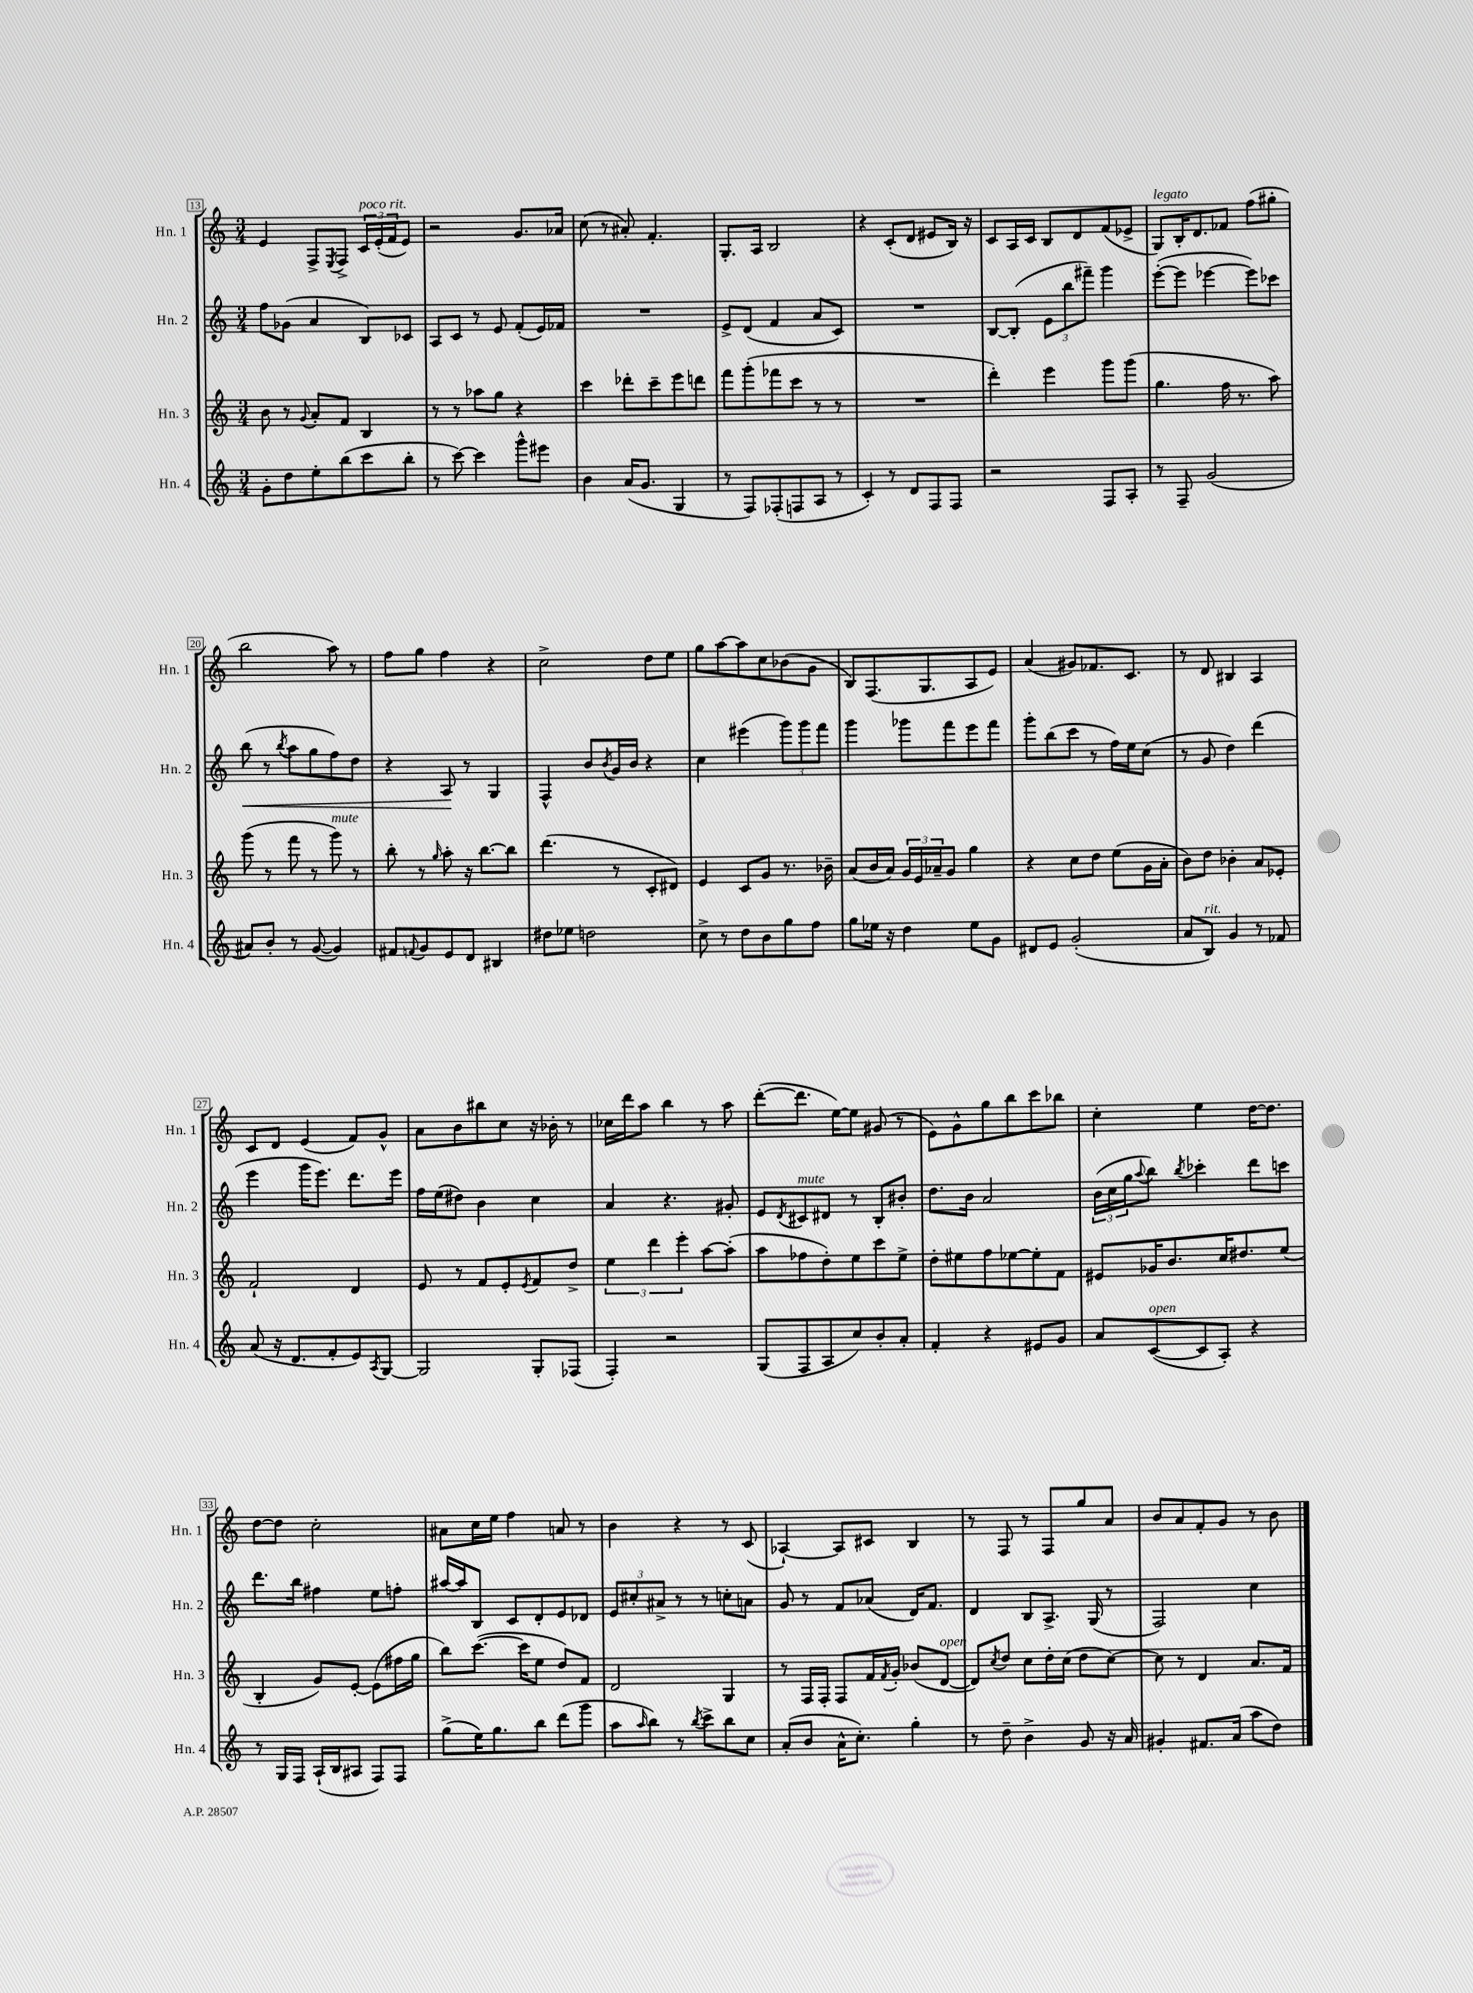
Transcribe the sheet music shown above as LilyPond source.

<<
\new StaffGroup <<
\new Staff = "s0" \with { instrumentName = "Hn. 1" shortInstrumentName = "Hn. 1" } {
    \clef treble \key c \major \numericTimeSignature \time 3/4
    e'4 f8-> \acciaccatura { e8 } f8-> \tuplet 3/2 { c'16^\markup { \italic "poco rit." } e'16-.( f'16 } e'8) |
    r2 g'8. aes'16 |
    c''8( r8 ais'8-.) f'4.-. |
    g8.-. a16 b2 |
    r4 c'8-.( d'8 eis'8 b16) r16 |
    c'8 a16 c'16 b8 d'8 f'8( ees'8-> |
    g8^\markup { \italic "legato" }) b16-. d'8. fes'8 f''8( gis''8-. |
    b''2 a''8) r8 |
    f''8 g''8 f''4 r4 |
    c''2-> d''8 e''8 |
    g''8 a''8~ a''8 c''8 bes'8( g'8 |
    b8) f8.( g8. a8 e'8) |
    a'4( gis'8) fes'8. c'8. |
    r8 d'8 bis4 a4 |
    c'8 d'8 e'4( f'8) g'8-^ |
    a'8 b'8 bis''8 c''8 r16 bes'16-. r8 |
    ces''16 d'''16 a''8 b''4 r8 a''8 |
    d'''8~-.( d'''8. e''16~) e''8 gis'8( r8 |
    e'8) g'8-^ g''8 b''8 c'''8 bes''8 |
    c''4-. e''4 d''16~ d''8. |
    d''8~ d''8 c''2-. |
    ais'8 c''16 e''16 f''4 a'8 r8 |
    b'4 r4 r8 c'8( |
    aes4~-!) aes8 cis'8 b4 |
    r8 f8 r8 f8 g''8 a'8 |
    b'8 a'8 f'8-. g'8 r8 b'8 \bar "|." |
}
\new Staff = "s1" \with { instrumentName = "Hn. 2" shortInstrumentName = "Hn. 2" } {
    \clef treble \key c \major \numericTimeSignature \time 3/4
    f''8 ges'8( a'4 b8) ces'8 |
    a8 c'8 r8 e'8 f'8-.( e'16) fes'16 |
    R2. |
    e'8-> d'8( f'4 a'8 c'8) |
    R2. |
    b8~ b8-.( \tuplet 3/2 { e'8 b''8 fis'''8--) } g'''4 |
    e'''8~-.( e'''8 ees'''4~ ees'''8) ces'''8 |
    b''8\<( r8 \acciaccatura { b''8 } a''8 g''8 f''8) d''8 |
    r4 a8\! r8 g4 |
    f4-^ b'8 \acciaccatura { b'8 } g'16 b'16 r4 |
    c''4 eis'''4( \tuplet 3/2 { g'''8) g'''8 f'''8 } |
    g'''4 ges'''8 f'''8 e'''8 f'''8 |
    g'''8-. b''8( c'''8 r8 f''16) e''16 c''8( |
    r8 g'8 d''4) d'''4( |
    e'''4 g'''16 e'''8.) d'''8. e'''16 |
    f''16 e''16( dis''8) b'4 c''4 |
    a'4 r4. gis'8-. |
    e'8 \acciaccatura { d'8 } cis'8^\markup { \italic "mute" } dis'8 r8 b8-. bis'8-. |
    d''8. b'16 a'2 |
    \tuplet 3/2 { b'16( c''16 g''16 } \appoggiatura { a''8 } b''8) \acciaccatura { b''8 } ces'''4-. d'''8 c'''8 |
    d'''8. b''16 fis''4 e''8 f''8-. |
    ais''16~ ais''16 b8 c'8 d'8-. e'8 des'8 |
    \tuplet 3/2 { e'8 cis''8-. ais'8-> } r8 r8 c''8-. a'8 |
    g'8 r8 f'8 aes'8( d'16) f'8. |
    d'4 b8 a8.-> g16( r8 |
    f2) c''4 \bar "|." |
}
\new Staff = "s2" \with { instrumentName = "Hn. 3" shortInstrumentName = "Hn. 3" } {
    \clef treble \key c \major \numericTimeSignature \time 3/4
    b'8 r8 \appoggiatura { g'8 } a'8-. f'8 b4 |
    r8 r8 aes''8 g''8 r4 |
    c'''4 des'''8-. c'''8-- e'''8 d'''8 |
    f'''8 g'''8-.( fes'''8 c'''8 r8 r8 |
    R2. |
    d'''4-.) e'''4 g'''8 g'''8( |
    g''4. f''16 r8. a''8) |
    g'''8( r8 f'''8 r8 g'''8^\markup { \italic "mute" }) r8 |
    b''8-. r8 \grace { g''16 } a''8-. r16 b''8.~ b''8 |
    d'''4.( r8 c'8-. dis'8) |
    e'4 c'8 g'8 r8. bes'16-- |
    a'8( b'16 a'16) \tuplet 3/2 { g'16 e'16 aes'16-- } g'8 g''4 |
    r4 c''8 d''8 e''8( g'16 a'16-. |
    b'8) d''8 bes'4-. a'8 ees'8-. |
    f'2-! d'4 |
    e'8 r8 f'8 e'8-. \acciaccatura { e'8 } f'8 d''8-> |
    \tuplet 3/2 { e''4 d'''4 e'''4-. } a''8~ a''8-.( |
    a''8 fes''8 d''8-.) e''8 c'''8 e''8-> |
    d''8-. eis''8 f''8 ees''8~ ees''8-. f'8 |
    eis'8 ges'16 b'8. c''16 dis''8. e''8( |
    b4-. g'8) e'8~-. e'8( fis''16 g''16 |
    b''8) c'''8.~( c'''16 e''8 d''8) f'8 |
    d'2 g4 |
    r8 f16 f16-. f8 f'16 \acciaccatura { f'8 } g'16-. bes'8( d'8~^\markup { \italic "open" } |
    d'8) \acciaccatura { c''8 } d''8 c''8 d''16-. c''16( d''8 c''8~) |
    c''8 r8 d'4 a'8. f'16 \bar "|." |
}
\new Staff = "s3" \with { instrumentName = "Hn. 4" shortInstrumentName = "Hn. 4" } {
    \clef treble \key c \major \numericTimeSignature \time 3/4
    g'8-. d''8 e''8-. b''8( c'''8 b''8-. |
    r8 c'''8~) c'''4 g'''8-^ eis'''8 |
    b'4 a'16( g'8. g4 |
    r8 f8) fes8-.( f8 a8 r8 |
    c'4-.) r8 d'8 f8 f8 |
    r2 f8 a8-. |
    r8 f8-- g'2( |
    ais'8) b'8-. r8 g'8~( g'4) |
    fis'8 \appoggiatura { f'8 } g'8 e'8 d'8 bis4 |
    dis''8 ees''8 d''2 |
    c''8-> r8 d''8 b'8 g''8 f''8 |
    g''8 ees''16 r16 d''4 ees''8 g'8 |
    dis'8 e'8 g'2-.( |
    a'8 b8^\markup { \italic "rit." }) g'4 r8 fes'8 |
    a'8( r16 d'8. f'8-. e'8) \acciaccatura { a8 } g8~ |
    g2 g8-. fes8( |
    f4-.) r2 |
    g8( f8 a8 c''8) b'8-. a'8-. |
    f'4-. r4 eis'8 g'8 |
    a'8 c'8~^\markup { \italic "open" }( c'8 a8-.) r4 |
    r8 g16 f16 a16-!( b16 ais8 f8) f8 |
    g''8->( e''16) g''8. b''8 d'''8( g'''8 |
    a''8 \grace { a''16 } b''8) r8 \acciaccatura { b''8 } c'''8-> b''8 c''8 |
    a'8-.( b'8 a'16-^ c''8.-.) g''4-. |
    r8 d''8-- b'4-> g'8 r16 a'16 |
    gis'4-. fis'8. a'16( a''8 d''8) \bar "|." |
}
>>
>>
\layout { \context { \Score currentBarNumber = #13 \override BarNumber.stencil = #(make-stencil-boxer 0.1 0.3 ly:text-interface::print) } }
